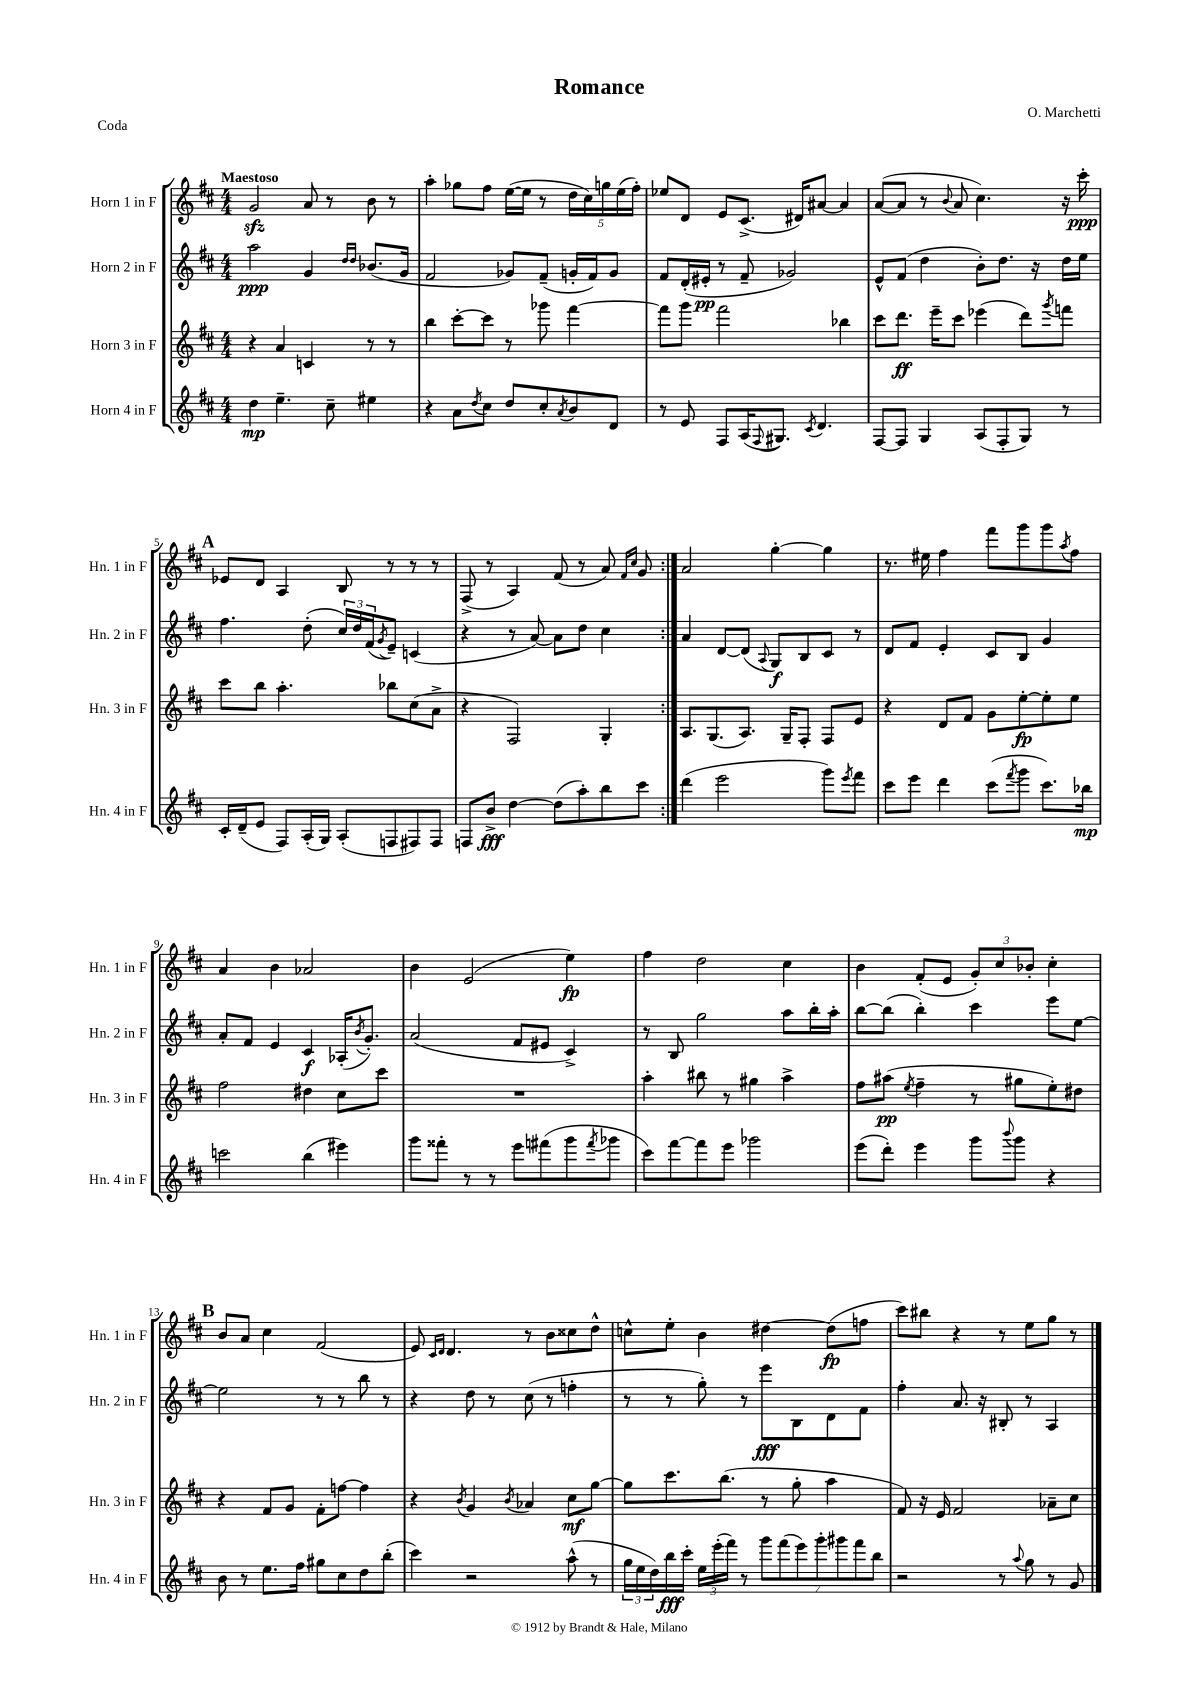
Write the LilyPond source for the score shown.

\header { title = "Romance" composer = "O. Marchetti" piece = "Coda" }
<<
\new StaffGroup <<
\new Staff = "s0" \with { instrumentName = "Horn 1 in F" shortInstrumentName = "Hn. 1 in F" } {
    \clef treble \key d \major \numericTimeSignature \time 4/4 \tempo "Maestoso"
    \repeat volta 2 { g'2\sfz a'8 r8 b'8 r8 |
    a''4-. ges''8 fis''8 e''16~( e''16 r8 \tuplet 5/4 { d''16 cis''16) g''16 e''16( fis''16-.) } |
    ees''8 d'8 e'8 cis'8.->( dis'16) ais'8~ ais'4 |
    a'8~( a'8 r8 \appoggiatura { b'8 } a'8 cis''4.) r16 cis'''16-.\ppp |
    \mark \markup { \bold "A" } ees'8 d'8 a4 b8 r8 r8 r8 |
    fis8->( r8 a4) fis'8( r8 a'8) \grace { fis'16 cis''16 } g'8 | }
    a'2 g''4~-. g''4 |
    r8. eis''16 fis''4 fis'''8 g'''8 g'''8 \acciaccatura { a''8 } fis''8 |
    a'4 b'4 aes'2 |
    b'4 e'2( e''4\fp) |
    fis''4 d''2 cis''4 |
    b'4 fis'8-.( e'8 \tuplet 3/2 { g'8-.) cis''8 bes'8-. } cis''4-. |
    \mark \markup { \bold "B" } b'8 a'8 cis''4 fis'2( |
    e'8) \grace { cis'16 d'16 } d'4. r8 b'8 cisis''8 d''8-^ |
    c''8-^ e''8-. b'4 dis''4~ dis''8\fp( f''8 |
    cis'''8) bis''8 r4 r8 e''8 g''8 r8 \bar "|." |
}
\new Staff = "s1" \with { instrumentName = "Horn 2 in F" shortInstrumentName = "Hn. 2 in F" } {
    \clef treble \key d \major \numericTimeSignature \time 4/4
    \repeat volta 2 { a''2\ppp g'4 \grace { d''16 d''16 } bes'8.( g'16 |
    fis'2 ges'8) fis'8--( g'16-. fis'16) g'8 |
    fis'8 d'16-.( eis'16-.\pp r8 fis'8-- ges'2) |
    e'8-^ fis'8( d''4 b'8-.) d''8. r16 d''16 e''16 |
    \mark \markup { \bold "A" } fis''4. d''8-.( \tuplet 3/2 { cis''16) d''16 fis'16( } \acciaccatura { g'8 } e'8--) c'4( |
    r4 r8 a'8~) a'8 d''8 cis''4 | }
    a'4 d'8~ d'8( \appoggiatura { a8 } g8\f) b8 cis'8 r8 |
    d'8 fis'8 e'4-. cis'8 b8 g'4 |
    a'8-. fis'8 e'4 cis'4\f aes16-.( \acciaccatura { b'8 } g'8.-.) |
    a'2( fis'8 eis'8 cis'4->) |
    r8 b8 g''2 a''8 b''16-. a''16-. |
    b''8~ b''8( b''4-.) cis'''4 e'''8 e''8~ |
    \mark \markup { \bold "B" } e''2 r8 r8 b''8 r8 |
    r4 d''8 r8 cis''8( r8 f''4-. |
    r8 r8 g''8-.) r8 e'''8\fff b8 d'8 fis'8 |
    fis''4-. a'8. r16 bis8-. r8 a4 \bar "|." |
}
\new Staff = "s2" \with { instrumentName = "Horn 3 in F" shortInstrumentName = "Hn. 3 in F" } {
    \clef treble \key d \major \numericTimeSignature \time 4/4
    \repeat volta 2 { r4 a'4 c'4 r8 r8 |
    b''4 cis'''8~-. cis'''8 r8 ges'''8 fis'''4~ |
    fis'''8 g'''8 fis'''2 bes''4 |
    cis'''8 d'''8.\ff e'''16-- cis'''8 ees'''4( d'''8) \acciaccatura { g'''8 } f'''8 |
    \mark \markup { \bold "A" } cis'''8 b''8 a''4.-. bes''8 cis''8( a'8-> |
    r4 fis2) g4-. | }
    a8. g8.( a8.) g16-- fis8-. fis8 e'8 |
    r4 d'8 fis'8 g'8 e''8~-.\fp e''8-. e''8 |
    fis''2 dis''4 cis''8 cis'''8 |
    R1 |
    a''4-. bis''8 r8 gis''4 a''4-> |
    fis''8 ais''8\pp( \acciaccatura { e''8 } fis''4-- r8 gis''8 e''8-.) dis''8 |
    \mark \markup { \bold "B" } r4 fis'8 g'8 fis'8-. f''8~ f''4 |
    r4 \acciaccatura { b'8 } g'4 \acciaccatura { b'8 } aes'4 cis''8\mf g''8~ |
    g''8 cis'''8. b''8.( r8 g''8-. a''4 |
    fis'8) r16 e'16 fis'2 aes'8-- cis''8 \bar "|." |
}
\new Staff = "s3" \with { instrumentName = "Horn 4 in F" shortInstrumentName = "Hn. 4 in F" } {
    \clef treble \key d \major \numericTimeSignature \time 4/4
    \repeat volta 2 { d''4\mp e''4.-- cis''8-- eis''4 |
    r4 a'8 \acciaccatura { d''8 } cis''8 d''8 cis''8-. \acciaccatura { a'8 } b'8 d'8 |
    r8 e'8 fis8 a16( \appoggiatura { fis8 } gis8.) \acciaccatura { cis'8 } d'4. |
    fis8~ fis8 g4 a8( fis8-. g8) r8 |
    \mark \markup { \bold "A" } cis'16-. d'16--( e'8 fis8) a16-.( g16) a8-.( f8 fis8) fis8 |
    f8 b'8->\fff d''4~ d''8( a''8-.) b''8 cis'''8 | }
    d'''4( e'''2 g'''8) \acciaccatura { e'''8 } fis'''8 |
    cis'''8 e'''8 d'''4 cis'''8( \acciaccatura { fis'''8 } g'''8 cis'''8.) bes''16\mp |
    c'''2 b''4( eis'''4) |
    g'''8 fisis'''8-. r8 r8 e'''8 fis'''8( g'''8 \acciaccatura { fis'''8 } ges'''8 |
    cis'''8) fis'''8~ fis'''8 e'''8 ges'''2 |
    e'''8( d'''8-.) e'''4 g'''8 \appoggiatura { b'''8 } g'''8 r4 |
    \mark \markup { \bold "B" } b'8 r8 e''8. fis''16 gis''8 cis''8 d''8 b''8-.( |
    cis'''4) r2 a''8-^( r8 |
    \tuplet 3/2 { g''16 e''16 d''16) } b''16\fff cis'''16-. \tuplet 3/2 { e''16 e'''16-.( fis'''16) } r8 \tuplet 7/4 { g'''8 fis'''8( e'''8) g'''8-. gis'''8 fis'''8 b''8 } |
    r2 r8 \appoggiatura { a''8 } g''8 r8 g'8 \bar "|." |
}
>>
>>
